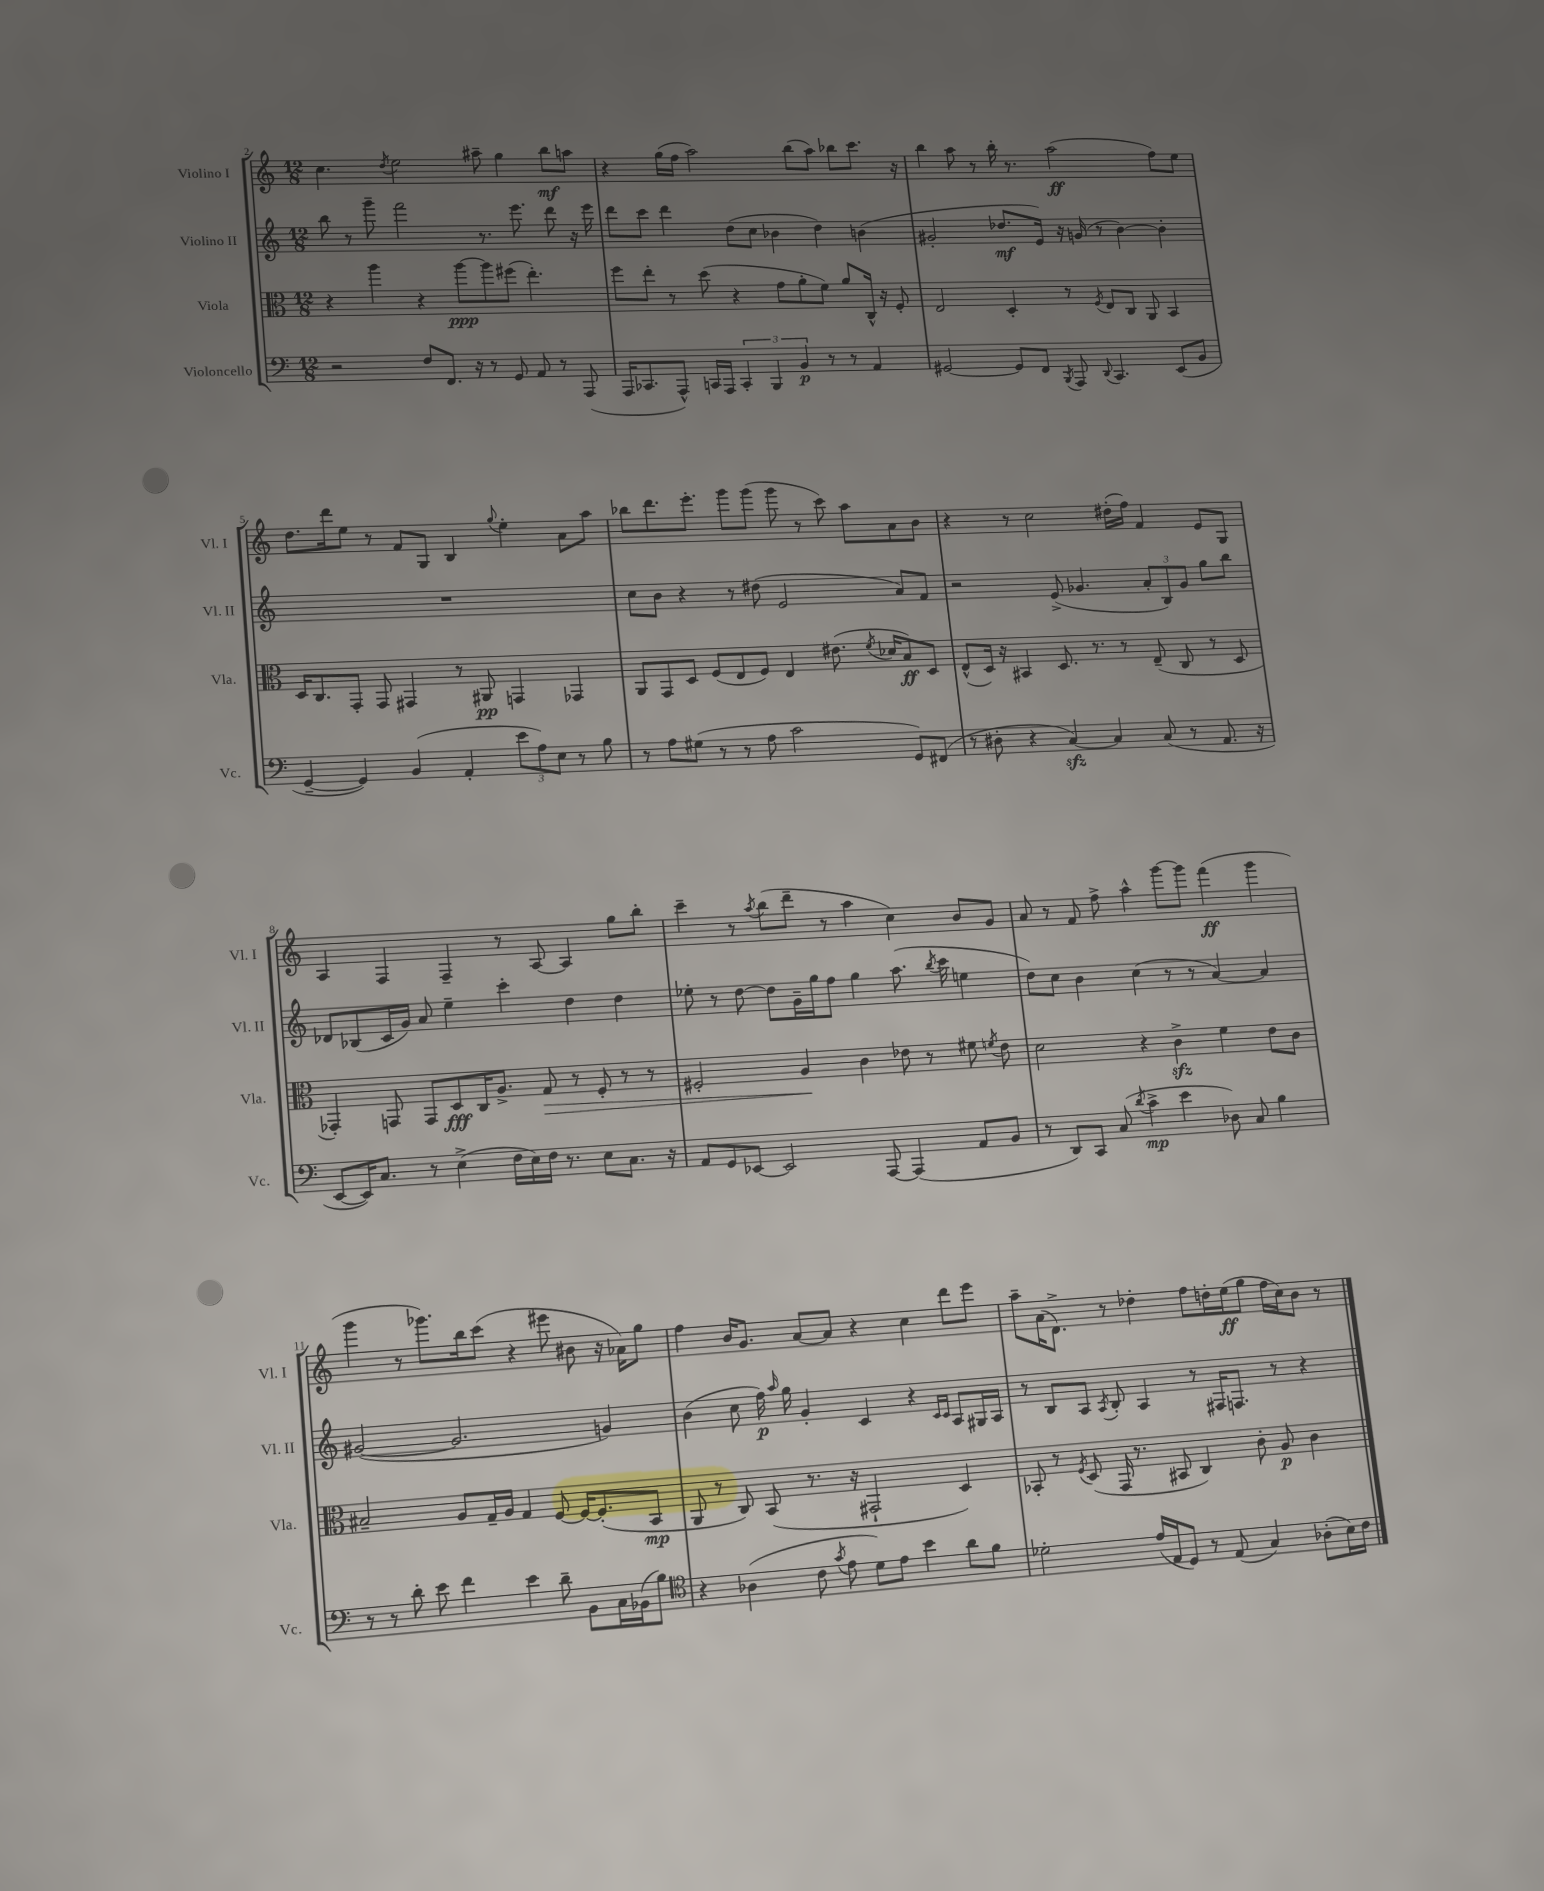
<<
\new StaffGroup <<
\new Staff = "s0" \with { instrumentName = "Violino I" shortInstrumentName = "Vl. I" } {
    \clef treble \key c \major \numericTimeSignature \time 12/8
    \autoBeamOff c''4. \acciaccatura { d''8 } e''2 ais''8-- g''4 b''8[\mf a''8] |
    r4 g''16[( f''16] a''2) b''8[( a''8]) bes''8[ c'''8.] r16 |
    b''4 a''8 r8 b''16-. r8. a''2\ff( f''8[) e''8] |
    d''8.[ d'''16 e''8] r8 f'8[ g8] b4 \appoggiatura { g''8 } e''4-. a'8[ a''8] |
    bes''8[ d'''8. e'''8.]-. g'''8[ g'''8]( g'''8 r8 c'''8) a''8[ a'8 b'8] |
    r4 r8 c''2 dis''16[-.( f''16]) f'4 e'8[ g8] |
    a4 f4 f4-- r8 a8~ a4 g''8[ b''8]-. |
    c'''4-- r8 \acciaccatura { a''8 } b''8[( d'''8]-- r8 a''4 c''4) b'8[ g'8] |
    a'8 r8 f'8 f''8-> a''4-^ g'''8[~ g'''8] f'''4\ff( g'''4 |
    g'''4 r8 ges'''8.[) b''16 c'''8]( r4 eis'''8 bis'8 r16 aes'16[) g''8] |
    f''4 b'16[ g'8.] a'8[~ a'8] r4 c''4 d'''8[ e'''8] |
    a''8[-- a'16( d'8.]->) r8 des''4-. f''8[ d''16-. e''16\ff( g''8] f''16[ c''16) b'8] r8 \bar "|." |
}
\new Staff = "s1" \with { instrumentName = "Violino II" shortInstrumentName = "Vl. II" } {
    \clef treble \key c \major \numericTimeSignature \time 12/8
    \autoBeamOff b''8 r8 g'''8-- f'''2 r8. e'''8. d'''8 r16 e'''16 |
    d'''8[ c'''8] d'''4 d''8[( c''8] bes'4 d''4) b'4( |
    gis'2-. des''8.[\mf e'16]) r16 g'16( r8 b'4~) b'4-. |
    R1. |
    c''8[ b'8] r4 r8 dis''8( e'2 a'8[) f'8] |
    r2 e'8->( ges'4. \tuplet 3/2 { a'8[-. b8) ges'8] } g''8[ b''8] |
    des'8[ bes8( c'16 g'16]) a'8 e''4-- c'''4-. d''4 d''4 |
    ees''8-. r8 d''8~ d''8[ g'16-- g''16 f''8] g''4 a''8.( \acciaccatura { b''8 } c'''16 e''4 |
    d''8[) c''8] b'4 c''4( r8 r8 a'4~) a'4 |
    gis'2~( gis'2. g'4) |
    b'4( c''8 f''16\p) \grace { a''16 } g''16 g'4-. c'4 r4 \grace { c'16[ c'16] } a8[ gis16 a16] |
    r8 b8[ a8] \acciaccatura { a8 } b8-. a4 r8 fis16[ f8.] r8 r4 \bar "|." |
}
\new Staff = "s2" \with { instrumentName = "Viola" shortInstrumentName = "Vla." } {
    \clef alto \key c \major \numericTimeSignature \time 12/8
    \autoBeamOff r4 a''4 r4 a''8[~\ppp a''8 fis''8]( e''4.-.) |
    f''8[ e''8]-. r8 d''8( r4 g'8[ a'8-. f'8]) a'8[ c16]-^ r16 f8-. |
    e2 d4-. r8 \acciaccatura { f8 } e8[ c8] a,8 b,4 |
    d16[ c8. g,8]-. g,8 gis,4 r8 ais,8\pp g,4 ges,4 |
    a,8[ g,8 d8] f8[( e8 f8]) e4 eis'8.( \acciaccatura { f'8 } des'16[ b8\ff) d8] |
    e8[-^( d16]) r16 bis,4 d8. r8. r8 e8--( c8 r8 d8 |
    ges,4-.) g,8 g,8[ d8\fff c16 a8.]-> g8\> r8 f8-. r8 r8 |
    fis2-. a4\! c'4 ees'8 r8 fis'8 \acciaccatura { f'8 } ees'8 |
    d'2 r4 c'4->\sfz f'4 e'8[ c'8] |
    bis2-- a8[ g16-- a16] g4 f8~ f16[~ f8.-.( b,8]\mp |
    a,8 r8 c8) b,8( r8. r16 gis,2-! d4) |
    bes,8-. r8 \acciaccatura { f8 } d8( g,16 r8. bis,8 c4) c'8-. a8\p c'4 \bar "|." |
}
\new Staff = "s3" \with { instrumentName = "Violoncello" shortInstrumentName = "Vc." } {
    \clef bass \key c \major \numericTimeSignature \time 12/8
    \autoBeamOff r2 f8[ f,8.] r16 r8 g,8 a,8 r8 a,,8( |
    a,,16[ ces,8. a,,8]-^) c,16[ a,,16] \tuplet 3/2 { c,4-. b,,4 b,4\p } r8 r8 a,4 |
    gis,2~ gis,8[ f,8] \acciaccatura { b,,8 } a,,8 \appoggiatura { d,8 } c,4. e,8[( b,8] |
    g,4~-- g,4) b,4( a,4-. \tuplet 3/2 { e'8[ a8) e8] } r8 b8 |
    r8 a8[ gis8]( r8 r8 a8 c'2 g,8[) fis,8]( |
    r8 dis8-. r4 c4~\sfz) c4 c8( r8 a,8. r16 |
    e,8[~ e,16) c8.] r8 e4->( f16[ e16) f16] r8. e8[ c8.] r16 |
    a,8[ g,8 ees,8]~ ees,2 a,,8~ a,,4( a,8[ b,8] |
    r8 d,8[) c,8] c8( \acciaccatura { d'8 } c'4->\mp e'4 des8) c8 b4 |
    r8 r8 d'8-. e'8 f'4 e'4 d'8-- b,8[ c16 bes,16( b8]) |
    \clef tenor r4 aes4( c'8 \acciaccatura { g'8 } e'8 d'8[) e'8] b'4 a'8[ f'8] |
    des'2-. e'16[( e16 d8]) r8 e8( g4) aes8[-.( b16) c'16] \bar "|." |
}
>>
>>
\layout { \context { \Score currentBarNumber = #2 } }
